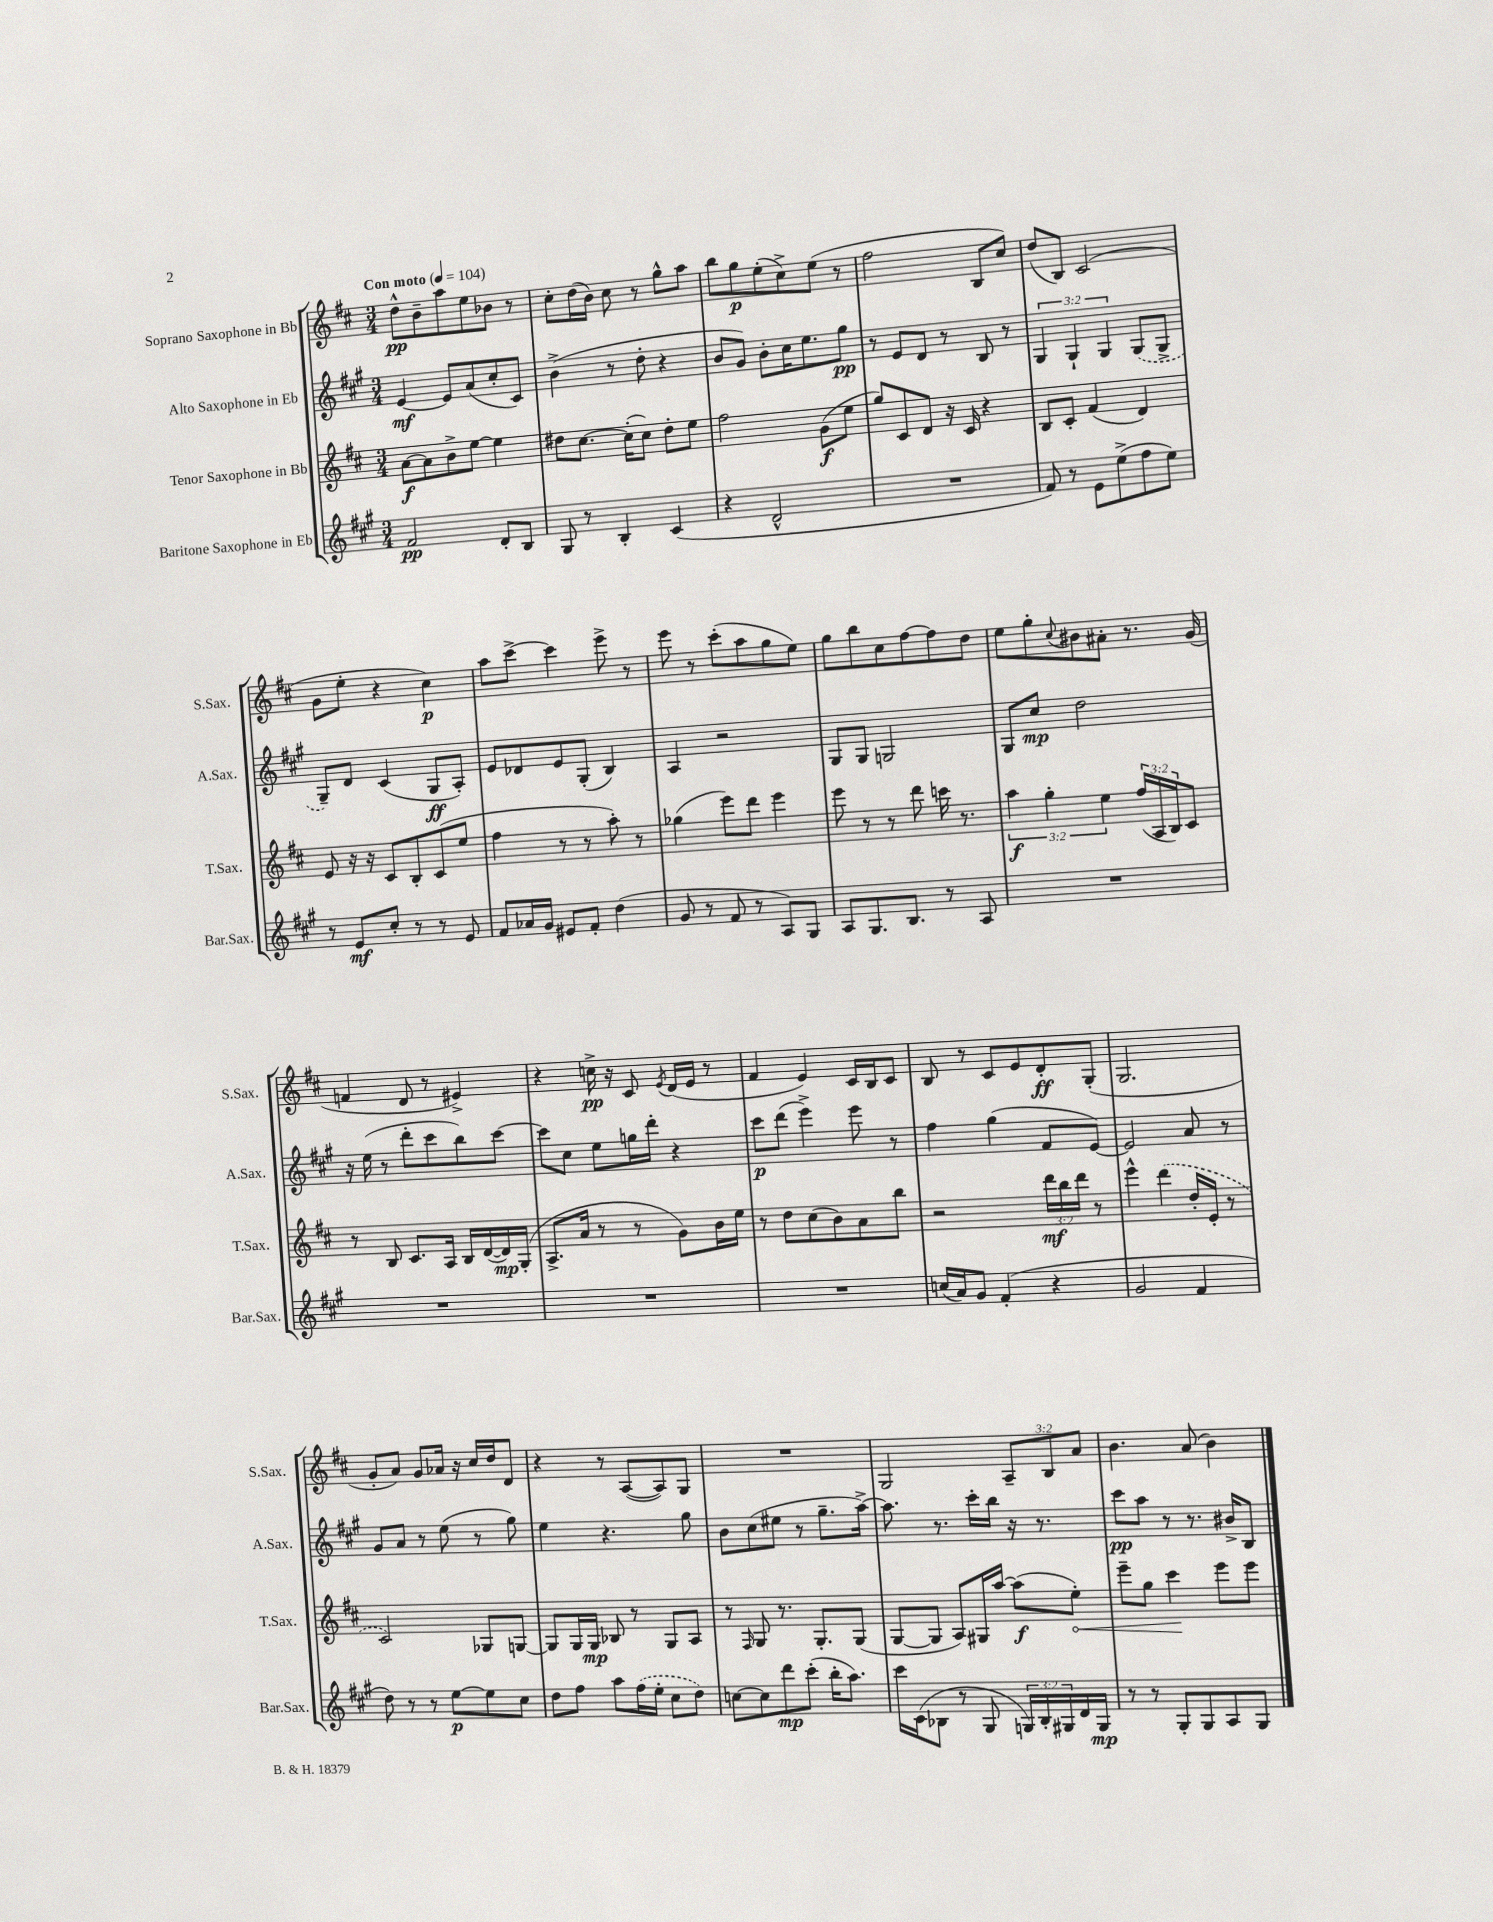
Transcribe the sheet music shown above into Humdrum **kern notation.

**kern	**dynam	**kern	**dynam	**kern	**dynam	**kern	**dynam
*part4	*part4	*part3	*part3	*part2	*part2	*part1	*part1
*staff4	*staff4	*staff3	*staff3	*staff2	*staff2	*staff1	*staff1
*I"Baritone Saxophone in Eb	*	*I"Tenor Saxophone in Bb	*	*I"Alto Saxophone in Eb	*	*I"Soprano Saxophone in Bb	*
*I'Bar.Sax.	*	*I'T.Sax.	*	*I'A.Sax.	*	*I'S.Sax.	*
*clefG2	*	*clefG2	*	*clefG2	*	*clefG2	*
*k[f#c#g#]	*	*k[f#c#]	*	*k[f#c#g#]	*	*k[f#c#]	*
*M3/4	*	*M3/4	*	*M3/4	*	*M3/4	*
*MM104	*	*MM104	*	*MM104	*	*MM104	*
=1	=1	=1	=1	=1	=1	=1	=1
!	!	!	!	!	!	!LO:TX:a:B:t=Con moto	!
2f#/	pp	[8a\L	f	[4e/	mf	8dd^^\L	pp
.	.	8a\]	.	.	.	8b~\	.
.	.	8b^\	.	8e/L]	.	8aa\	.
.	.	[8ee\J	.	(8a/	.	8ee\	.
8d'/L	.	4ee\]	.	8cc#'/	.	8b-X\J	.
8B/J	.	.	.	8c#/J)	.	8r	.
=2	=2	=2	=2	=2	=2	=2	=2
8G#/	.	8dd#X\L	.	(4b^\	.	8cc#'\L	.
8r	.	[8.cc#\J	.	.	.	(16dd\L	.
.	.	.	.	.	.	16b\JJ)	.
4B'/	.	.	.	8r	.	8cc#\	.
.	.	(16cc#'\KL]	.	.	.	.	.
.	.	8cc#\J)	.	8dd'\	.	8r	.
(4c#/	.	8dd#'\L	.	4r	.	8gg^^\L	.
.	.	8ee\J	.	.	.	8aa\J	.
=3	=3	=3	=3	=3	=3	=3	=3
4r	.	2ff#\	.	8b/L	.	8bb\L	.
.	.	.	.	8g#/J)	.	8gg\	p
2d^^/	.	.	.	8b'\L	.	(8ee'\	.
.	.	.	.	16cc#\K	.	8cc#^\)	.
.	.	.	.	8.ee\	.	.	.
.	.	(8g\L	f	.	.	(8ee\J	.
.	.	8ee\J	.	8gg#\J	pp	8r	.
=4	=4	=4	=4	=4	=4	=4	=4
2.r	.	8gg/L)	.	8r	.	2ff#\	.
.	.	8c#/	.	8e/L	.	.	.
.	.	8d/J	.	8d/J	.	.	.
.	.	16r	.	8r	.	.	.
.	.	16c#/	.	.	.	.	.
.	.	4r	.	8B/	.	8B/L	.
.	.	.	.	8r	.	8cc#/J)	.
=5	=5	=5	=5	=5	=5	=5	=5
8f#/)	.	8B/L	.	6G#/	.	(8dd/L	.
8r	.	8c#'/J	.	.	.	8B/J)	.
.	.	.	.	6G#`/	.	.	.
8e\L	.	(4f#/	.	.	.	(2c#/	.
.	.	.	.	6G#/	.	.	.
(8ee^\	.	.	.	.	.	.	.
8ff#\	.	4d/)	.	(8G#/L	.	.	.
8ee\J)	.	.	.	8G#^/J	.	.	.
!!LO:LB:g=z
=6	=6	=6	=6	=6	=6	=6	=6
8r	.	8e/	.	8G#~/L)	.	8g\L	.
8e/L	mf	16r	.	8d/J	.	8ee'\J	.
.	.	16r	.	.	.	.	.
8cc#'/J	.	8c#/L	.	(4c#/	.	4r	.
8r	.	8B'/	.	.	.	.	.
8r	.	(8c#/	.	8G#/L	ff	4cc#\)	p
8e/	.	8ee/J	.	8A'/J)	.	.	.
=7	=7	=7	=7	=7	=7	=7	=7
8f#/L	.	4ff#\	.	8e/L	.	8aa\L	.
16a-X/L	.	.	.	8d-X/	.	[8ccc#^\J	.
16g#/JJ	.	.	.	.	.	.	.
8e#X/L	.	8r	.	8e/	.	4ccc#\]	.
8f#'/J	.	8r	.	(8G#'/J	.	.	.
(4dd\	.	8aa'\)	.	4B/)	.	8eee^\	.
.	.	8r	.	.	.	8r	.
=8	=8	=8	=8	=8	=8	=8	=8
8g#/	.	(4gg-X\	.	4A/	.	8eee\	.
8r	.	.	.	.	.	8r	.
8f#/	.	8eee\L)	.	2r	.	(8ccc#'\L	.
8r	.	8ddd\J	.	.	.	8aa\	.
8A/L)	.	4eee\	.	.	.	8gg\	.
8G#/J	.	.	.	.	.	8ee\J)	.
=9	=9	=9	=9	=9	=9	=9	=9
8A/L	.	8eee\	.	8G#/L	.	8gg\L	.
8.G#/	.	8r	.	8G#/J	.	8bb\	.
.	.	8r	.	2Gn/	.	8cc#\	.
8.B/J	.	.	.	.	.	.	.
.	.	8ddd\	.	.	.	[8ff#\	.
8r	.	16cccn\	.	.	.	8ff#\]	.
.	.	8.r	.	.	.	.	.
8A/	.	.	.	.	.	8dd\J	.
=10	=10	=10	=10	=10	=10	=10	=10
2.r	.	6aa\	f	8G#/L	.	8ee\L	.
.	.	.	.	8cc#/J	mp	8gg'\	.
.	.	6gg'\	.	.	.	.	.
.	.	.	.	.	.	8qqcc#/	.
.	.	.	.	2dd\	.	8b#X\	.
.	.	6ee\	.	.	.	.	.
.	.	.	.	.	.	8a#X'\J	.
.	.	(24ff#/LL	.	.	.	8.r	.
.	.	24A/	.	.	.	.	.
.	.	24B/J)	.	.	.	.	.
.	.	8c#/J	.	.	.	.	.
.	.	.	.	.	.	(16g/	.
!!LO:LB:g=z
=11	=11	=11	=11	=11	=11	=11	=11
2.r	.	8r	.	16r	.	4fn/	.
.	.	.	.	(16ee\	.	.	.
.	.	8B/	.	8r	.	.	.
.	.	8.c#/L	.	8ddd'\L	.	8d/	.
.	.	.	.	8ccc#\	.	8r	.
.	.	16A/Jk	.	.	.	.	.
.	.	16B/LL	.	8bb\)	.	4e#X^/)	.
.	.	([16d/	.	.	.	.	.
.	.	16d/])	mp	[8ccc#\J	.	.	.
.	.	(16G'/JJ	.	.	.	.	.
=12	=12	=12	=12	=12	=12	=12	=12
2.r	.	8.A^/L	.	8ccc#\L]	.	4r	.
.	.	.	.	8cc#\J	.	.	.
.	.	16a/Jk	.	.	.	.	.
.	.	8r	.	8ee\L	.	16ccn^\	pp
.	.	.	.	.	.	16r	.
.	.	8r	.	16ggn\L	.	8c#/	.
.	.	.	.	16ddd'\JJ	.	.	.
.	.	.	.	.	.	8qe/	.
.	.	8g\L)	.	4r	.	(16d/LL	.
.	.	.	.	.	.	16e/JJ	.
.	.	16b\L	.	.	.	8r	.
.	.	16ee\JJ	.	.	.	.	.
=13	=13	=13	=13	=13	=13	=13	=13
2.r	.	8r	.	8ccc#\L	p	4f#/	.
.	.	8dd\L	.	(8ddd\J	.	.	.
.	.	(8cc#\	.	4eee^\)	.	4e/)	.
.	.	8b\)	.	.	.	.	.
.	.	8a\	.	8eee\	.	16c#/LL	.
.	.	.	.	.	.	16B/J	.
.	.	8bb\J	.	8r	.	8c#/J	.
=14	=14	=14	=14	=14	=14	=14	=14
(16ccn/LL	.	2r	.	4ff#\	.	8B/	.
16a/J)	.	.	.	.	.	.	.
8g#/J	.	.	.	.	.	8r	.
(4f#'/	.	.	.	(4gg#\	.	8c#/L	.
.	.	.	.	.	.	8e/	.
4r	.	24ddd\LL	mf	8f#/L	.	8d'/	ff
.	.	24bb\	.	.	.	.	.
.	.	24ddd\JJ	.	.	.	.	.
.	.	8r	.	[8e/J)	.	(8G'/J	.
=15	=15	=15	=15	=15	=15	=15	=15
2g#/	.	4eee^^\	.	2e/]	.	2.G/	.
.	.	(4ddd\	.	.	.	.	.
4f#/	.	16dd'/LL	.	8a/	.	.	.
.	.	16e'/JJ	.	.	.	.	.
.	.	8r	.	8r	.	.	.
!!LO:LB:g=z
=16	=16	=16	=16	=16	=16	=16	=16
8dd\)	.	2c#/)	.	8g#/L	.	8g'/L	.
8r	.	.	.	8a/J	.	8a/J)	.
8r	.	.	.	8r	.	8g/L	.
[8ee\L	p	.	.	(8ee\	.	16a-X/Jk	.
.	.	.	.	.	.	16r	.
8ee\]	.	8G-X/L	.	8r	.	16cc#/LL	.
.	.	.	.	.	.	16dd/J	.
8cc#\J	.	[8Gn/J	.	8gg#\)	.	8d/J	.
=17	=17	=17	=17	=17	=17	=17	=17
8dd\L	.	8G/L]	.	4ee\	.	4r	.
8ff#\J	.	16G/L	.	.	.	.	.
.	.	16G/JJ	mp	.	.	.	.
8aa\L	.	8B-X/	.	4.r	.	8r	.
(16ff#\L	.	8r	.	.	.	([8A/L	.
16ee'\JJ	.	.	.	.	.	.	.
8cc#\L	.	8G/L	.	.	.	8A/])	.
8dd\J)	.	8A/J	.	8gg#\	.	8G/J	.
=18	=18	=18	=18	=18	=18	=18	=18
[8ccn\L	.	8r	.	8b\L	.	2.r	.
.	.	16qqF#/	.	.	.	.	.
8cc\]	.	8G/	.	(8cc#\	.	.	.
8ddd\	mp	8.r	.	8ee#X\J	.	.	.
(8ccc#'\J	.	.	.	8r	.	.	.
.	.	8.G'/L	.	.	.	.	.
16bb'\KL	.	.	.	8.gg#~\L	.	.	.
8.aa\J)	.	.	.	.	.	.	.
.	.	(8G/J	.	.	.	.	.
.	.	.	.	[16aa^\Jk)	.	.	.
=19	=19	=19	=19	=19	=19	=19	=19
16ccc#\LL	.	[8G/L	.	8.aa\]	.	2G/	.
(16c#\J	.	.	.	.	.	.	.
8B-X\J	.	8G/J]	.	.	.	.	.
.	.	.	.	8.r	.	.	.
8r	.	8A/L)	.	.	.	.	.
8G#/	.	16G#X/L	.	16ccc#'\LL	.	.	.
.	.	[16aa/JJ	.	16bb\JJ	.	.	.
24Gn/LL)	.	(8aa\L]	f	16r	.	12A~/L	.
24B-'/	.	.	.	.	.	.	.
.	.	.	.	8.r	.	.	.
24G#X/	.	.	.	.	.	12B/	.
!	!	!	!LO:HP:b	!	!	!	!
16d/	.	8ee'\J)	<	.	.	.	.
.	.	.	.	.	.	12a/J	.
16G#/JJ	mp	.	.	.	.	.	.
=20	=20	=20	=20	=20	=20	=20	=20
8r	.	8eee~\L	.	8ccc#\L	pp	4.b\	.
8r	.	8gg\J	.	8aa\J	.	.	.
8G#'/L	.	4ccc#\	.	8r	.	.	.
8G#/	.	.	.	8.r	.	(8a/	.
8A/	.	8eee\L	[	.	.	4b\)	.
.	.	.	.	16b#X^/KL	.	.	.
8G#/J	.	8eee\J	.	8B/J	.	.	.
==	==	==	==	==	==	==	==
*-	*-	*-	*-	*-	*-	*-	*-
